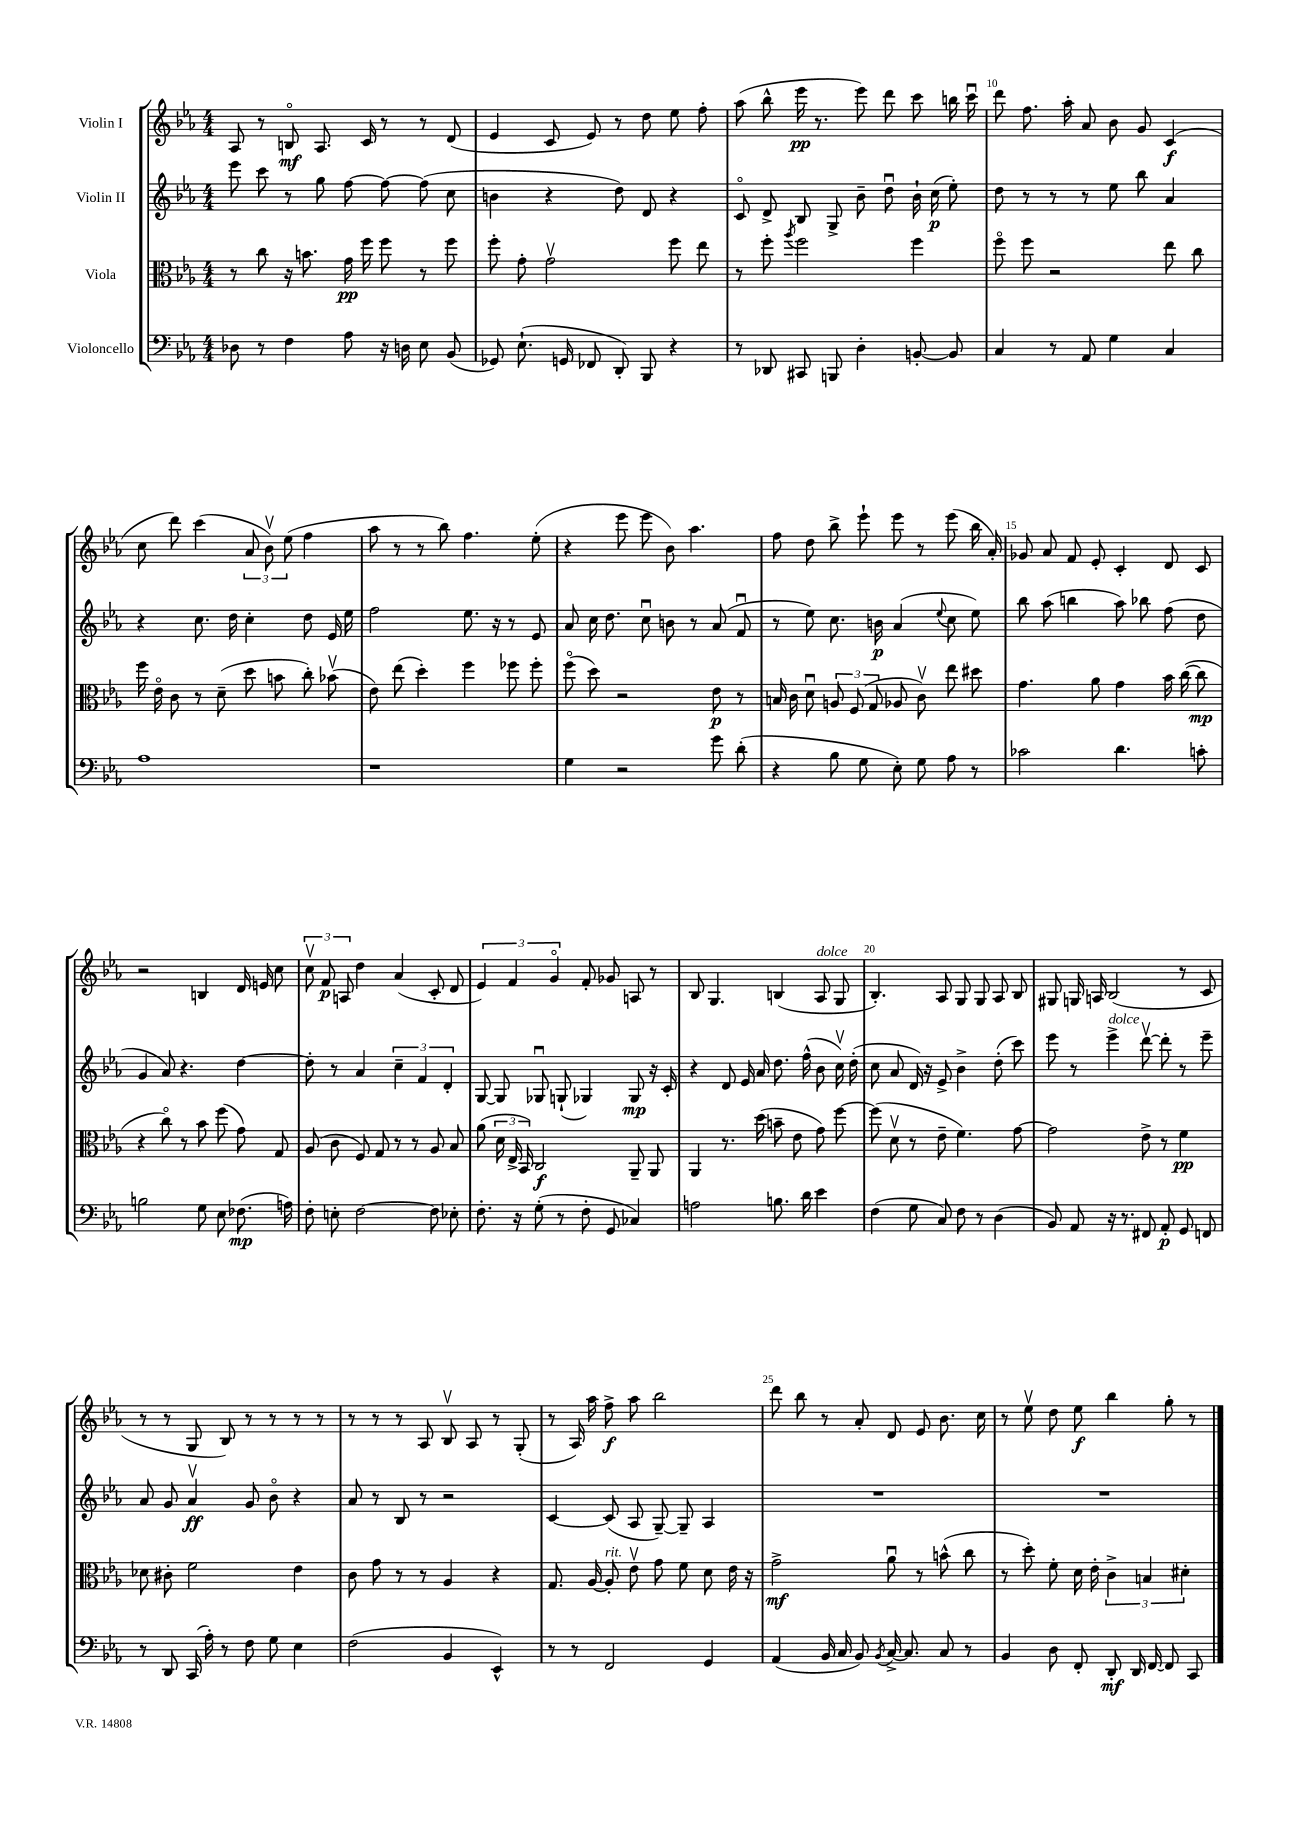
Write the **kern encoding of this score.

**kern	**dynam	**kern	**dynam	**kern	**dynam	**kern	**dynam
*part4	*part4	*part3	*part3	*part2	*part2	*part1	*part1
*staff4	*staff4	*staff3	*staff3	*staff2	*staff2	*staff1	*staff1
*I"Violoncello	*	*I"Viola	*	*I"Violin II	*	*I"Violin I	*
*clefF4	*	*clefC3	*	*clefG2	*	*clefG2	*
*k[b-e-a-]	*	*k[b-e-a-]	*	*k[b-e-a-]	*	*k[b-e-a-]	*
*M4/4	*	*M4/4	*	*M4/4	*	*M4/4	*
=7	=7	=7	=7	=7	=7	=7	=7
8D-X\	.	8r	.	8eee-\	.	8A-/	.
8r	.	8cc\	.	8ccc\	.	8r	.
4F\	.	16r	.	8r	.	8Bn/	mf
.	.	8.bn\	.	.	.	.	.
.	.	.	.	8gg\	.	8.A-/	.
8A-\	.	16g\	pp	[8ff\	.	.	.
.	.	16ff\	.	.	.	16c/	.
16r	.	8ff\	.	8ff\_	.	8r	.
16Dn\	.	.	.	.	.	.	.
8E-\	.	8r	.	(8ff\]	.	8r	.
(8BB-/	.	8ff\	.	8cc\	.	(8d/	.
=8	=8	=8	=8	=8	=8	=8	=8
8GG-X/)	.	8ff'\	.	4bn\	.	4e-/	.
(8.E-`\	.	8g'\	.	.	.	.	.
.	.	2gv\	.	4r	.	8c/	.
16GGn/	.	.	.	.	.	.	.
8FF-X/	.	.	.	.	.	8e-/)	.
8DD'/)	.	.	.	8dd\)	.	8r	.
8BBB-/	.	.	.	8d/	.	8dd\	.
4r	.	8ff\	.	4r	.	8ee-\	.
.	.	8ee-\	.	.	.	8ff'\	.
=9	=9	=9	=9	=9	=9	=9	=9
8r	.	8r	.	8c/	.	(8aa-\	.
8DD-X/	.	8ff'\	.	8d^/	.	8bb-^^\	.
.	.	8qaa-/	.	.	.	.	.
8CC#X/	.	2ff\	.	8B-/	.	16eee-\	pp
.	.	.	.	.	.	8.r	.
8BBBn/	.	.	.	8G^/	.	.	.
4D'\	.	.	.	8b-~\	.	8eee-\)	.
.	.	.	.	8ddu\	.	8ddd\	.
[8BBn'/	.	4ff\	.	16b-`\	.	8ccc\	.
.	.	.	.	(16cc\	p	.	.
8BB/]	.	.	.	8ee-'\)	.	16bbn\	.
.	.	.	.	.	.	16cccu\	.
=10	=10	=10	=10	=10	=10	=10	=10
4C/	.	8ff\	.	8dd\	.	8ddd\	.
.	.	8ff\	.	8r	.	8.ff\	.
8r	.	2r	.	8r	.	.	.
.	.	.	.	.	.	16aa-'\	.
8AA-/	.	.	.	8r	.	8a-/	.
4G\	.	.	.	8ee-\	.	8b-\	.
.	.	.	.	8bb-\	.	8g/	.
4C/	.	8ee-\	.	4a-/	.	(4c/	f
.	.	8cc\	.	.	.	.	.
!!LO:LB:g=z
=11	=11	=11	=11	=11	=11	=11	=11
1A-	.	16ff\	.	4r	.	8cc\	.
.	.	16e-\	.	.	.	.	.
.	.	8c\	.	.	.	8ddd\)	.
.	.	8r	.	8.cc\	.	(4ccc\	.
.	.	(8d~\	.	.	.	.	.
.	.	.	.	16dd\	.	.	.
.	.	8dd\	.	4cc'\	.	12a-/	.
.	.	.	.	.	.	12b-v\)	.
.	.	8bn\	.	.	.	.	.
.	.	.	.	.	.	(12ee-\	.
.	.	8cc'\)	.	8dd\	.	4ff\	.
.	.	(8b-Xv\	.	16e-/	.	.	.
.	.	.	.	16ee-\	.	.	.
=12	=12	=12	=12	=12	=12	=12	=12
1r	.	8e-\)	.	2ff\	.	8aa-\	.
.	.	(8ee-\	.	.	.	8r	.
.	.	4dd'\)	.	.	.	8r	.
.	.	.	.	.	.	8bb-\)	.
.	.	4ff\	.	8.ee-\	.	4.ff\	.
.	.	.	.	16r	.	.	.
.	.	8ff-X\	.	8r	.	.	.
.	.	8ff-'\	.	8e-/	.	(8ee-'\	.
=13	=13	=13	=13	=13	=13	=13	=13
4G\	.	(8ff\	.	8a-/	.	4r	.
.	.	8dd\)	.	16cc\	.	.	.
.	.	.	.	8.dd\	.	.	.
2r	.	2r	.	.	.	8eee-\	.
.	.	.	.	8ccu\	.	8eee-\	.
.	.	.	.	8bn\	.	8b-\)	.
.	.	.	.	8r	.	4.aa-\	.
8g\	.	8e-\	p	(8a-/	.	.	.
(8d'\	.	8r	.	8fu/	.	.	.
=14	=14	=14	=14	=14	=14	=14	=14
4r	.	16Bn/	.	8r	.	8ff\	.
.	.	16c\	.	.	.	.	.
.	.	8du\	.	8ee-\)	.	8dd\	.
8B-\	.	12An/	.	8.cc\	.	8bb-^\	.
.	.	(12F/	.	.	.	.	.
8G\	.	.	.	.	.	8eee-`\	.
.	.	12G/	.	.	.	.	.
.	.	.	.	16bn\	p	.	.
8E-'\)	.	8A-X/	.	(4a-/	.	8eee-\	.
8G\	.	8cv\)	.	.	.	8r	.
.	.	.	.	8qqee-/	.	.	.
8A-\	.	8ee-\	.	8cc\	.	(8eee-\	.
8r	.	8dd#X\	.	8ee-\)	.	16bb-\	.
.	.	.	.	.	.	16a-'/)	.
=15	=15	=15	=15	=15	=15	=15	=15
2c-X\	.	4.g\	.	8bb-\	.	8g-X/	.
.	.	.	.	(8aa-\	.	8a-/	.
.	.	.	.	4bbn\	.	8f/	.
.	.	8a-\	.	.	.	8e-'/	.
4.d\	.	4g\	.	8aa-\)	.	4c'/	.
.	.	.	.	8bb-X\	.	.	.
.	.	16b-\	.	(8ff\	.	8d/	.
.	.	([16cc\	.	.	.	.	.
8cn'\	.	8cc\]	mp	8dd\	.	8c/	.
!!LO:LB:g=z
=16	=16	=16	=16	=16	=16	=16	=16
2Bn\	.	4r	.	4g/	.	2r	.
.	.	8cc\)	.	8a-/)	.	.	.
.	.	8r	.	4.r	.	.	.
8G\	.	8b-\	.	.	.	4Bn/	.
8E-\	.	(8ff\	.	.	.	.	.
(8.F-X\	mp	8g\)	.	[4dd\	.	16d/	.
.	.	.	.	.	.	16en/	.
.	.	8G/	.	.	.	8cc\	.
16An\)	.	.	.	.	.	.	.
=17	=17	=17	=17	=17	=17	=17	=17
8F'\	.	(8A-/	.	8dd'\]	.	12ccv\	.
.	.	.	.	.	.	12f/	p
8En'\	.	8c\	.	8r	.	.	.
.	.	.	.	.	.	12An/	.
[2F\	.	8F/)	.	4a-/	.	4dd\	.
.	.	8G/	.	.	.	.	.
.	.	8r	.	6cc~\	.	(4a-/	.
.	.	8r	.	.	.	.	.
.	.	.	.	6f/	.	.	.
8F\]	.	8A-/	.	.	.	8c'/	.
.	.	.	.	6d'/	.	.	.
8E-X'\	.	8B-/	.	.	.	8d/	.
=18	=18	=18	=18	=18	=18	=18	=18
8.F'\	.	(8a-\	.	[8G/	.	6e-/)	.
.	.	24d\	.	8G/]	.	.	.
.	.	24E-^/	.	.	.	6f/	.
16r	.	.	.	.	.	.	.
.	.	24BB-/)	.	.	.	.	.
(8G'\	.	2C/	f	8G-Xu/	.	.	.
.	.	.	.	.	.	6g/	.
8r	.	.	.	(8Gn`/	.	.	.
8F'\	.	.	.	4G-X/)	.	8f'/	.
8GG/	.	.	.	.	.	8g-X/	.
4C-X/)	.	8AA-~/	.	8G-/	mp	8An/	.
.	.	8AA-/	.	16r	.	8r	.
.	.	.	.	16c'/	.	.	.
=19	=19	=19	=19	=19	=19	=19	=19
2An\	.	4AA-/	.	4r	.	8B-/	.
.	.	.	.	.	.	4.G/	.
.	.	8.r	.	8d/	.	.	.
.	.	.	.	16e-/	.	.	.
.	.	(16dd\	.	16a-/	.	.	.
8.Bn\	.	8bn~\	.	8.dd\	.	(4Bn/	.
.	.	8e-\	.	.	.	.	.
16d\	.	.	.	(16ff^^\	.	.	.
!	!	!	!	!	!	!LO:TX:a:i:t=dolce	!
4e-\	.	8g\)	.	8b-\	.	8A-/	.
.	.	[8ff\	.	16ccv\)	.	8G/	.
.	.	.	.	(16dd'\	.	.	.
=20	=20	=20	=20	=20	=20	=20	=20
(4F\	.	(8ff\]	.	8cc\	.	4.B-'/)	.
.	.	8dv\	.	8a-/	.	.	.
8G\	.	8r	.	16d/)	.	.	.
.	.	.	.	16r	.	.	.
8C/)	.	8e-~\	.	8e-^/	.	8A-/	.
8F\	.	4.f\)	.	4b-^\	.	8G/	.
8r	.	.	.	.	.	8G/	.
(4D\	.	.	.	(8dd'\	.	8A-/	.
.	.	[8g\	.	8ccc\)	.	8B-/	.
=21	=21	=21	=21	=21	=21	=21	=21
8BB-/)	.	2g\]	.	8eee-\	.	8G#X/	.
8AA-/	.	.	.	8r	.	16Gn/	.
.	.	.	.	.	.	16An/	.
!	!	!	!	!LO:TX:a:i:t=dolce	!	!	!
16r	.	.	.	4eee-^\	.	(2B-/	.
8.r	.	.	.	.	.	.	.
8FF#X/	.	8e-^\	.	[8dddv\	.	.	.
8AA-'/	p	8r	.	8ddd'\]	.	.	.
8GG/	.	4f\	pp	8r	.	8r	.
8FFn/	.	.	.	8eee-~\	.	8c/	.
!!LO:LB:g=z
=22	=22	=22	=22	=22	=22	=22	=22
8r	.	8d-X\	.	8a-/	.	8r	.
8DD/	.	8c#X'\	.	8g/	.	8r	.
(16CC/	.	2f\	.	4a-v/	ff	8G/	.
16A-'\)	.	.	.	.	.	.	.
8r	.	.	.	.	.	8B-/)	.
8F\	.	.	.	8g/	.	8r	.
8G\	.	.	.	8b-\	.	8r	.
4E-\	.	4e-\	.	4r	.	8r	.
.	.	.	.	.	.	8r	.
=23	=23	=23	=23	=23	=23	=23	=23
(2F\	.	8c\	.	8a-/	.	8r	.
.	.	8g\	.	8r	.	8r	.
.	.	8r	.	8B-/	.	8r	.
.	.	8r	.	8r	.	8A-/	.
4BB-/	.	4A-/	.	2r	.	8B-v/	.
.	.	.	.	.	.	8A-/	.
4EE-^^/)	.	4r	.	.	.	8r	.
.	.	.	.	.	.	(8G'/	.
=24	=24	=24	=24	=24	=24	=24	=24
8r	.	8.G/	.	[4c/	.	8r	.
8r	.	.	.	.	.	16A-/)	.
.	.	[16A-/	.	.	.	16aa-\	.
!	!	!LO:TX:a:i:t=rit.	!	!	!	!	!
2FF/	.	8A-'/]	.	(8c/]	.	8ff^\	f
.	.	8e-v\	.	8A-/	.	8aa-\	.
.	.	8g\	.	[8G~/)	.	2bb-\	.
.	.	8f\	.	8G~/]	.	.	.
4GG/	.	8d\	.	4A-/	.	.	.
.	.	16e-\	.	.	.	.	.
.	.	16r	.	.	.	.	.
=25	=25	=25	=25	=25	=25	=25	=25
(4AA-/	.	2g^\	mf	1r	.	8ddd\	.
.	.	.	.	.	.	8bb-\	.
16BB-/	.	.	.	.	.	8r	.
16C/	.	.	.	.	.	.	.
8BB-/)	.	.	.	.	.	8a-'/	.
8qBB-/	.	.	.	.	.	.	.
[16C^/	.	8a-u\	.	.	.	8d/	.
8.C/]	.	.	.	.	.	.	.
.	.	8r	.	.	.	8e-/	.
8C/	.	(8bn^^\	.	.	.	8.b-\	.
8r	.	8cc\	.	.	.	.	.
.	.	.	.	.	.	16cc\	.
=26	=26	=26	=26	=26	=26	=26	=26
4BB-/	.	8r	.	1r	.	8r	.
.	.	8dd'\)	.	.	.	8ee-v\	.
8D\	.	8f'\	.	.	.	8dd\	.
8FF'/	.	16d\	.	.	.	8ee-\	f
.	.	16e-'\	.	.	.	.	.
8DD'/	mf	6c^\	.	.	.	4bb-\	.
16DD/	.	.	.	.	.	.	.
.	.	6Bn/	.	.	.	.	.
[16FF/	.	.	.	.	.	.	.
8FF/]	.	.	.	.	.	8gg'\	.
.	.	6d#X'\	.	.	.	.	.
8CC/	.	.	.	.	.	8r	.
==	==	==	==	==	==	==	==
*-	*-	*-	*-	*-	*-	*-	*-
